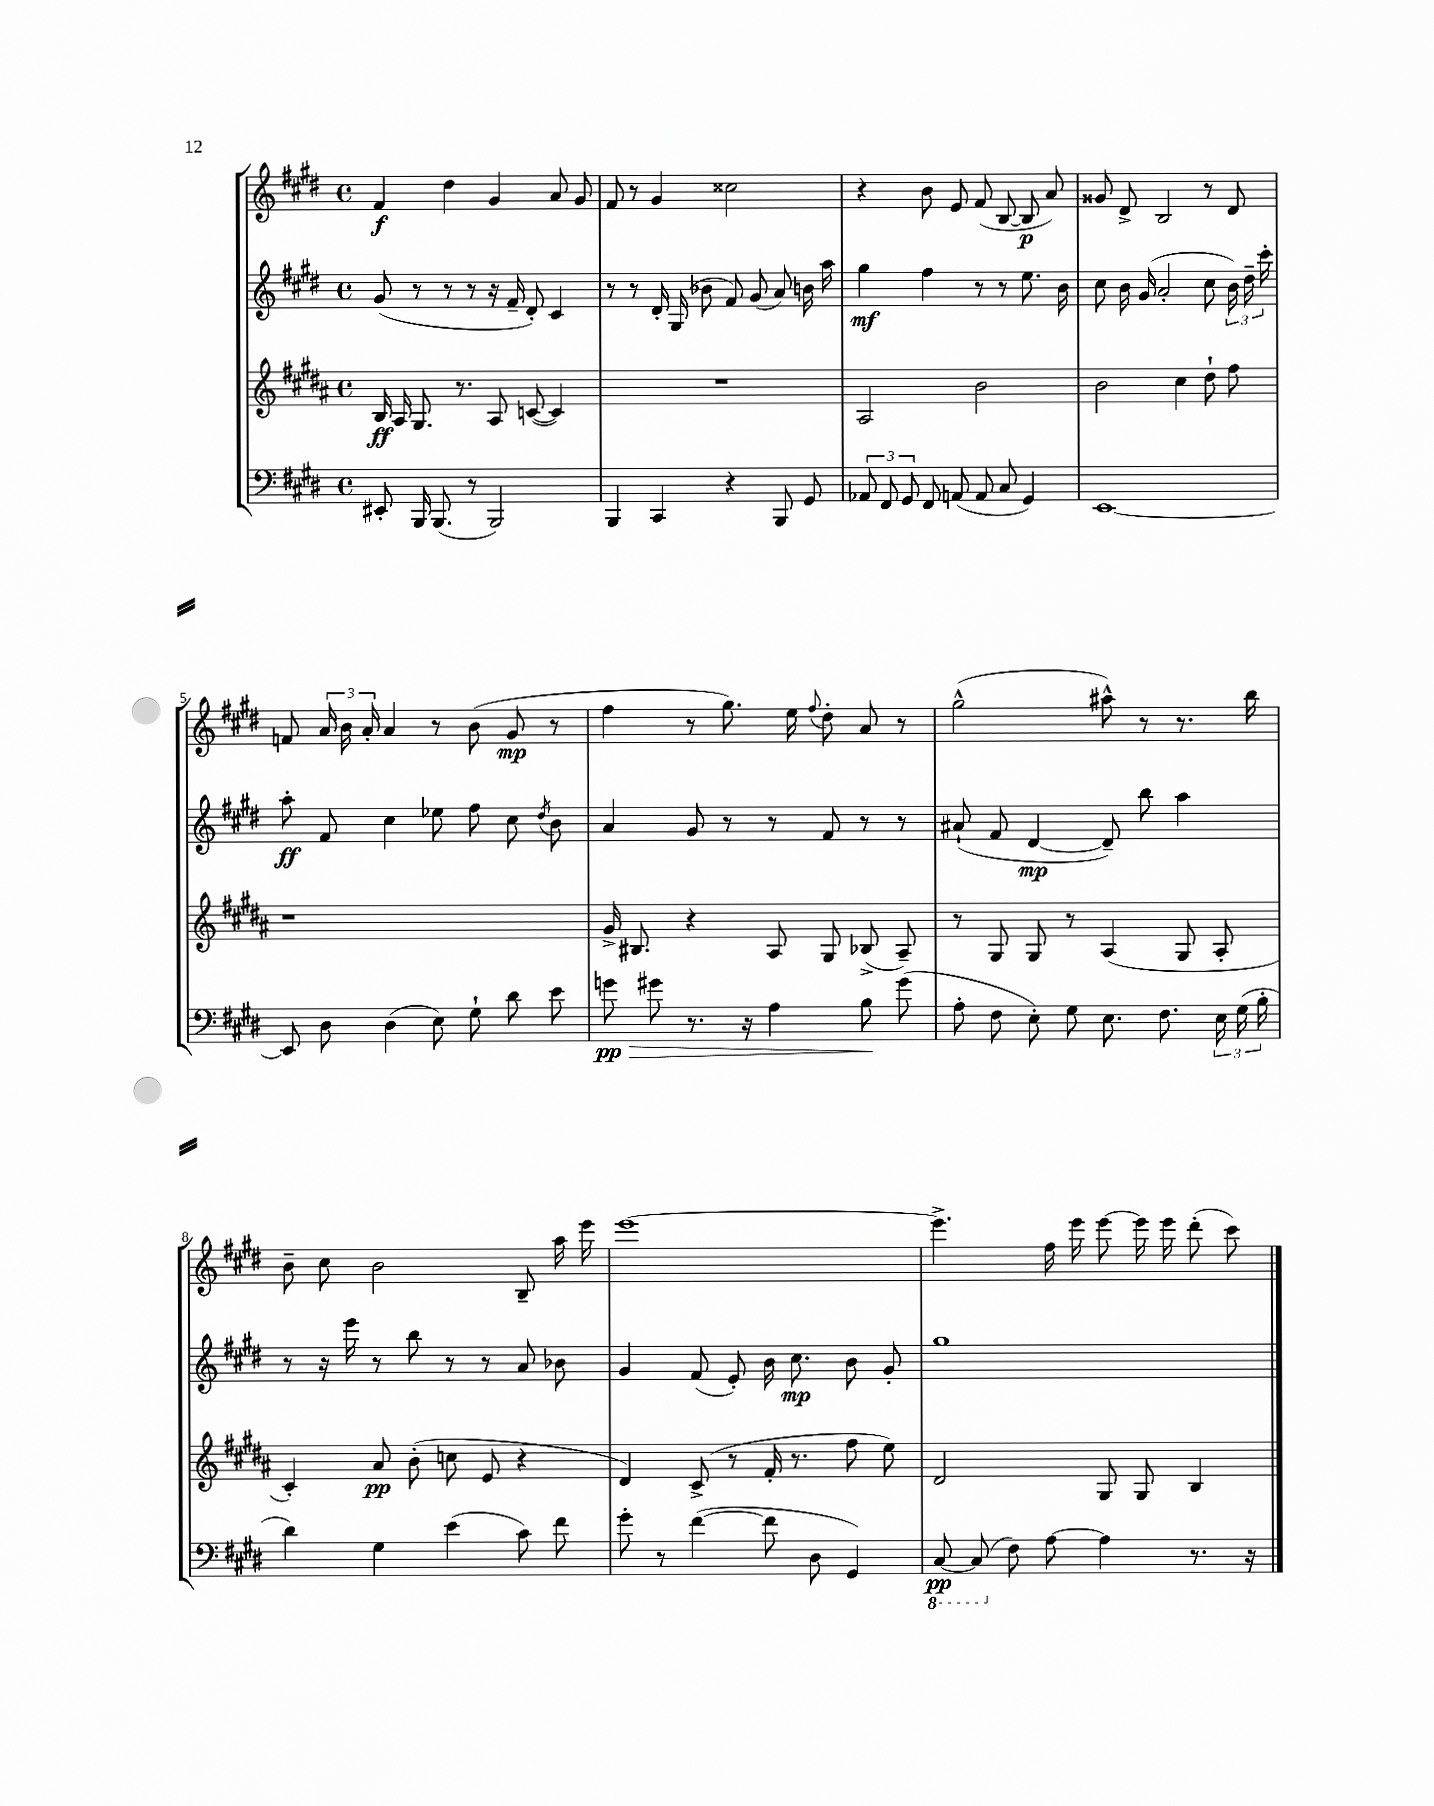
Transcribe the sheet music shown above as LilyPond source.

<<
\new StaffGroup <<
\new Staff = "s0" {
    \clef treble \key e \major \defaultTimeSignature \time 4/4
    \autoBeamOff fis'4\f dis''4 gis'4 a'8 gis'8 |
    fis'8 r8 gis'4 cisis''2 |
    r4 b'8 e'8 fis'8( b8~ b8\p a'8) |
    gisis'8 dis'8-> b2 r8 dis'8 |
    f'8 \tuplet 3/2 { a'16 b'16 a'16-. } a'4 r8 b'8( gis'8\mp r8 |
    fis''4 r8 gis''8.) e''16 \appoggiatura { fis''8 } dis''8-. a'8 r8 |
    gis''2-^( ais''8-^) r8 r8. b''16 |
    b'8-- cis''8 b'2 b8-- a''16 e'''16 |
    e'''1~ |
    e'''4.-> fis''16 e'''16 e'''8~ e'''16 e'''16 dis'''8-.( cis'''8) \bar "|." |
}
\new Staff = "s1" {
    \clef treble \key e \major \defaultTimeSignature \time 4/4
    \autoBeamOff gis'8( r8 r8 r8 r16 fis'16-- dis'8-.) cis'4 |
    r8 r8 dis'16-. gis16( bes'8 fis'8) gis'8( a'8) b'16 a''16 |
    gis''4\mf fis''4 r8 r8 e''8. b'16 |
    cis''8 b'16 gis'16( a'2-. cis''8 \tuplet 3/2 { b'16) dis''16-- cis'''16-. } |
    a''8-.\ff fis'8 cis''4 ees''8 fis''8 cis''8 \acciaccatura { dis''8 } b'8 |
    a'4 gis'8 r8 r8 fis'8 r8 r8 |
    ais'8-!( fis'8 dis'4~\mp dis'8--) b''8 a''4 |
    r8 r16 e'''16 r8 b''8 r8 r8 a'8 bes'8 |
    gis'4 fis'8( e'8-.) b'16 cis''8.\mp b'8 gis'8-. |
    gis''1 \bar "|." |
}
\new Staff = "s2" {
    \clef treble \key b \major \defaultTimeSignature \time 4/4
    \autoBeamOff b16\ff ais16 gis8. r8. ais8 c'8~( c'4) |
    R1 |
    ais2 b'2 |
    b'2 cis''4 dis''8-! fis''8 |
    r1 |
    gis'16-> bis8. r4 ais8 gis8 bes8->( ais8--) |
    r8 gis8 gis8 r8 ais4( gis8 ais8-. |
    cis'4-.) ais'8\pp b'8-.( c''8 e'8 r4 |
    dis'4) cis'8->( r8 fis'16-. r8. fis''8 e''8) |
    dis'2 gis8 gis8 b4 \bar "|." |
}
\new Staff = "s3" {
    \clef bass \key e \major \defaultTimeSignature \time 4/4
    \autoBeamOff eis,8-. b,,16 b,,8.( r8 b,,2) |
    b,,4 cis,4 r4 b,,8 gis,8 |
    \tuplet 3/2 { aes,8 fis,8 gis,8 } fis,8 a,8( a,8 cis8 gis,4) |
    e,1~ |
    e,8 dis8 dis4( e8) gis8-! dis'8 e'8 |
    g'8\pp\> gis'8 r8. r16 a4 b8\! gis'8( |
    a8-. fis8 e8-.) gis8 e8. fis8. \tuplet 3/2 { e16 gis16( b16-. } |
    dis'4) gis4 e'4( cis'8) fis'8 |
    gis'8-. r8 fis'4~( fis'8 dis8 gis,4) |
    \ottava #-1 cis,8~\pp cis,8( \ottava #0 fis8) a8~ a4 r8. r16 \bar "|." |
}
>>
>>
